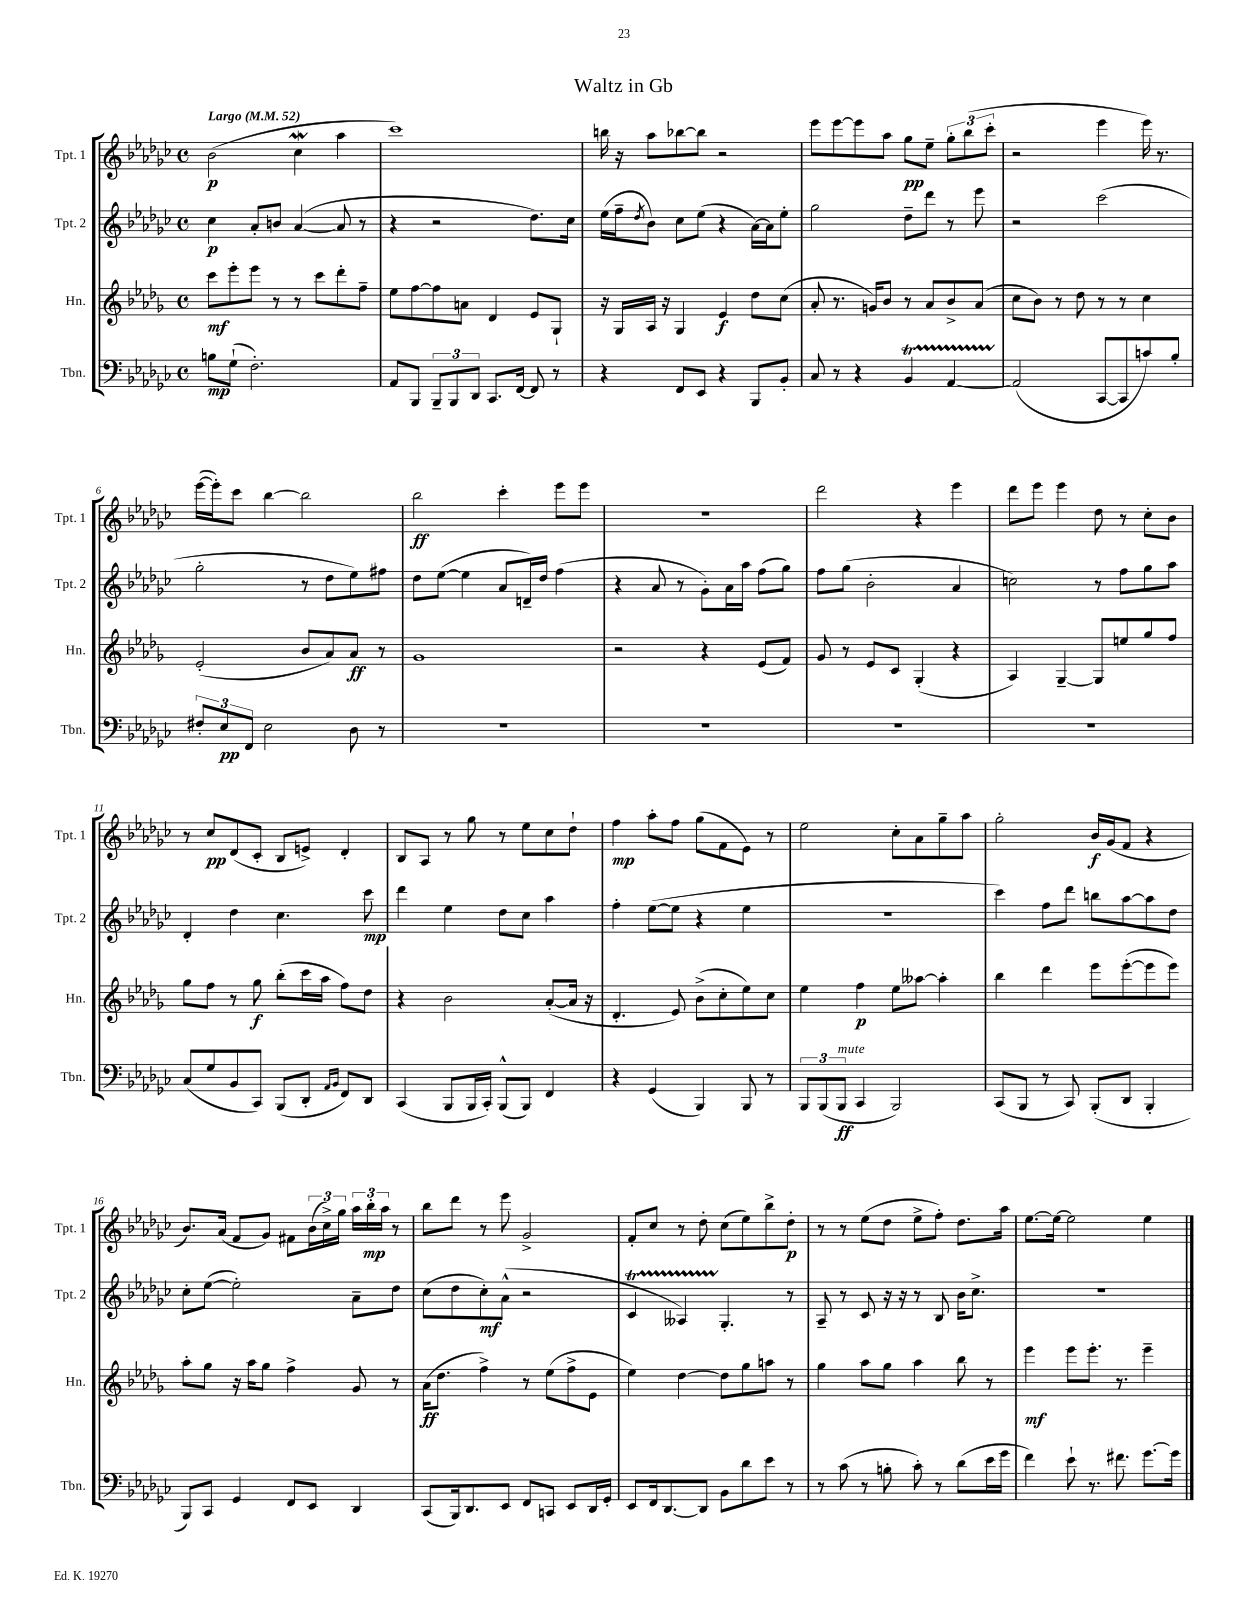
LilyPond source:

\header { title = "Waltz in Gb" }
<<
\new StaffGroup <<
\new Staff = "s0" \with { instrumentName = "Tpt. 1" shortInstrumentName = "Tpt. 1" } {
    \clef treble \key ges \major \defaultTimeSignature \time 4/4 \tempo "Largo" 4 = 52
    bes'2\p( ces''4\mordent aes''4 |
    ces'''1) |
    b''16 r16 aes''8 bes''8~ bes''8 r2 |
    ees'''8 ees'''8~ ees'''8 aes''8 ges''8\pp ees''8-- \tuplet 3/2 { ges''8-. bes''8( ces'''8-. } |
    r2 ees'''4 ees'''16) r8. |
    ees'''16~( ees'''16-.) ces'''8 bes''4~ bes''2 |
    bes''2\ff ces'''4-. ees'''8 ees'''8 |
    R1 |
    des'''2 r4 ees'''4 |
    des'''8 ees'''8 ees'''4 des''8 r8 ces''8-. bes'8 |
    r8 ces''8\pp des'8( ces'8-. bes8 e'8->) des'4-. |
    bes8 aes8 r8 ges''8 r8 ees''8 ces''8 des''8-! |
    f''4\mp aes''8-. f''8 ges''8( f'8 ees'8) r8 |
    ees''2 ces''8-. aes'8 ges''8-- aes''8 |
    ges''2-. bes'16\f ges'16( f'8 r4 |
    bes'8.) aes'16( f'8 ges'8) fis'8 \tuplet 3/2 { bes'16( ces''16->) ges''16 } \tuplet 3/2 { aes''16 bes''16-.\mp aes''16 } r8 |
    bes''8 des'''8 r8 ees'''8 ges'2-> |
    f'8-. ces''8 r8 des''8-. ces''8( ees''8) bes''8-> des''8-.\p |
    r8 r8 ees''8( des''8 ees''8-> f''8-.) des''8. aes''16 |
    ees''8.~ ees''16~ ees''2 ees''4 \bar "|." |
}
\new Staff = "s1" \with { instrumentName = "Tpt. 2" shortInstrumentName = "Tpt. 2" } {
    \clef treble \key ges \major \defaultTimeSignature \time 4/4
    ces''4\p aes'8-. b'8 aes'4~( aes'8 r8 |
    r4 r2 des''8.) ces''16 |
    ees''16( f''16-- \acciaccatura { des''8 } bes'8) ces''8 ees''8( r4 aes'16~) aes'16 ees''8-. |
    ges''2 des''8-- des'''8 r8 ees'''8 |
    r2 ces'''2( |
    ges''2-. r8 des''8 ees''8) fis''8 |
    des''8 ees''8~( ees''4 aes'8 d'16--) des''16 f''4( |
    r4 aes'8 r8 ges'8-.) aes'16 aes''16 f''8( ges''8) |
    f''8 ges''8( bes'2-. aes'4 |
    c''2) r8 f''8 ges''8 aes''8 |
    des'4-. des''4 ces''4. ces'''8\mp |
    des'''4 ees''4 des''8 ces''8 aes''4 |
    f''4-. ees''8~( ees''8 r4 ees''4 |
    R1 |
    ces'''4) f''8 des'''8 b''8 aes''8~ aes''8 des''8 |
    ces''8-. ees''8~( ees''2-.) aes'8-- des''8 |
    ces''8( des''8 ces''8-.\mf) aes'8-^( r2 |
    ces'4\startTrillSpan aeses4) ges4.-.\stopTrillSpan r8 |
    aes8-- r8 ces'8 r16 r16 r8 bes8 bes'16 ces''8.-> |
    R1 \bar "|." |
}
\new Staff = "s2" \with { instrumentName = "Hn." shortInstrumentName = "Hn." } {
    \clef treble \key des \major \defaultTimeSignature \time 4/4
    c'''8\mf ees'''8-. ees'''8 r8 r8 c'''8 des'''8-. f''8-- |
    ees''8 f''8~ f''8 a'8 des'4 ees'8 ges8-! |
    r16 ges16 aes16 r16 ges4 ees'4\f des''8 c''8( |
    aes'8-. r8. g'16) bes'8 r8 aes'8 bes'8-> aes'8( |
    c''8 bes'8) r8 des''8 r8 r8 c''4 |
    ees'2-.( bes'8 aes'8) aes'8\ff r8 |
    ges'1 |
    r2 r4 ees'8( f'8) |
    ges'8 r8 ees'8 c'8 ges4-.( r4 |
    aes4) ges4~-- ges8 e''8 ges''8 f''8 |
    ges''8 f''8 r8 ges''8\f bes''8-.( c'''16 aes''16 f''8) des''8 |
    r4 bes'2 aes'8~-.( aes'16 r16 |
    des'4.-. ees'8) bes'8->( c''8-. ees''8) c''8 |
    ees''4 f''4\p ees''8 aeses''8~ aeses''4-. |
    bes''4 des'''4 ees'''8 ees'''8~-.( ees'''8 ees'''8) |
    aes''8-. ges''8 r16 aes''16 ges''8 f''4-> ges'8 r8 |
    aes'16\ff( des''8. f''4->) r8 ees''8( f''8-> ees'8 |
    ees''4) des''4~ des''8 ges''8 a''8 r8 |
    ges''4 aes''8 ges''8 aes''4 bes''8 r8 |
    ees'''4\mf ees'''8 ees'''8.-. r8. ees'''4-- \bar "|." |
}
\new Staff = "s3" \with { instrumentName = "Tbn." shortInstrumentName = "Tbn." } {
    \clef bass \key ges \major \defaultTimeSignature \time 4/4
    b8\mp ges8-!( f2.-.) |
    aes,8 bes,,8 \tuplet 3/2 { bes,,8-- bes,,8 des,8 } ces,8. f,16~ f,8 r8 |
    r4 f,8 ees,8 r4 bes,,8 bes,8-. |
    ces8 r8 r4 bes,4\startTrillSpan aes,4~ |
    aes,2\stopTrillSpan( ces,8~ ces,8 c'8) bes8-. |
    \tuplet 3/2 { fis8-. ees8\pp f,8 } ees2 des8 r8 |
    R1 |
    R1 |
    R1 |
    R1 |
    ces8( ges8 bes,8 ces,8) bes,,8( des,8-. \grace { aes,16 bes,16 } f,8) des,8 |
    ces,4( bes,,8 bes,,16 ces,16-.) bes,,8-^( bes,,8) f,4 |
    r4 ges,4( bes,,4) bes,,8 r8 |
    \tuplet 3/2 { bes,,8 bes,,8( bes,,8\ff^\markup { \italic "mute" } } ces,4 bes,,2) |
    ces,8( bes,,8 r8 ces,8) bes,,8-.( des,8 bes,,4-. |
    bes,,8) ces,8 ges,4 f,8 ees,8 des,4 |
    ces,8( bes,,16) des,8. ees,8 f,8 c,8 ees,8 des,16 ges,16-. |
    ees,8 f,16 des,8.~ des,8 bes,8 des'8 ees'8 r8 |
    r8 ces'8( r8 b8-. ces'8-.) r8 des'8( ees'16 ges'16 |
    f'4) ees'8-! r8. fis'8. ges'8.~ ges'16 \bar "|." |
}
>>
>>
